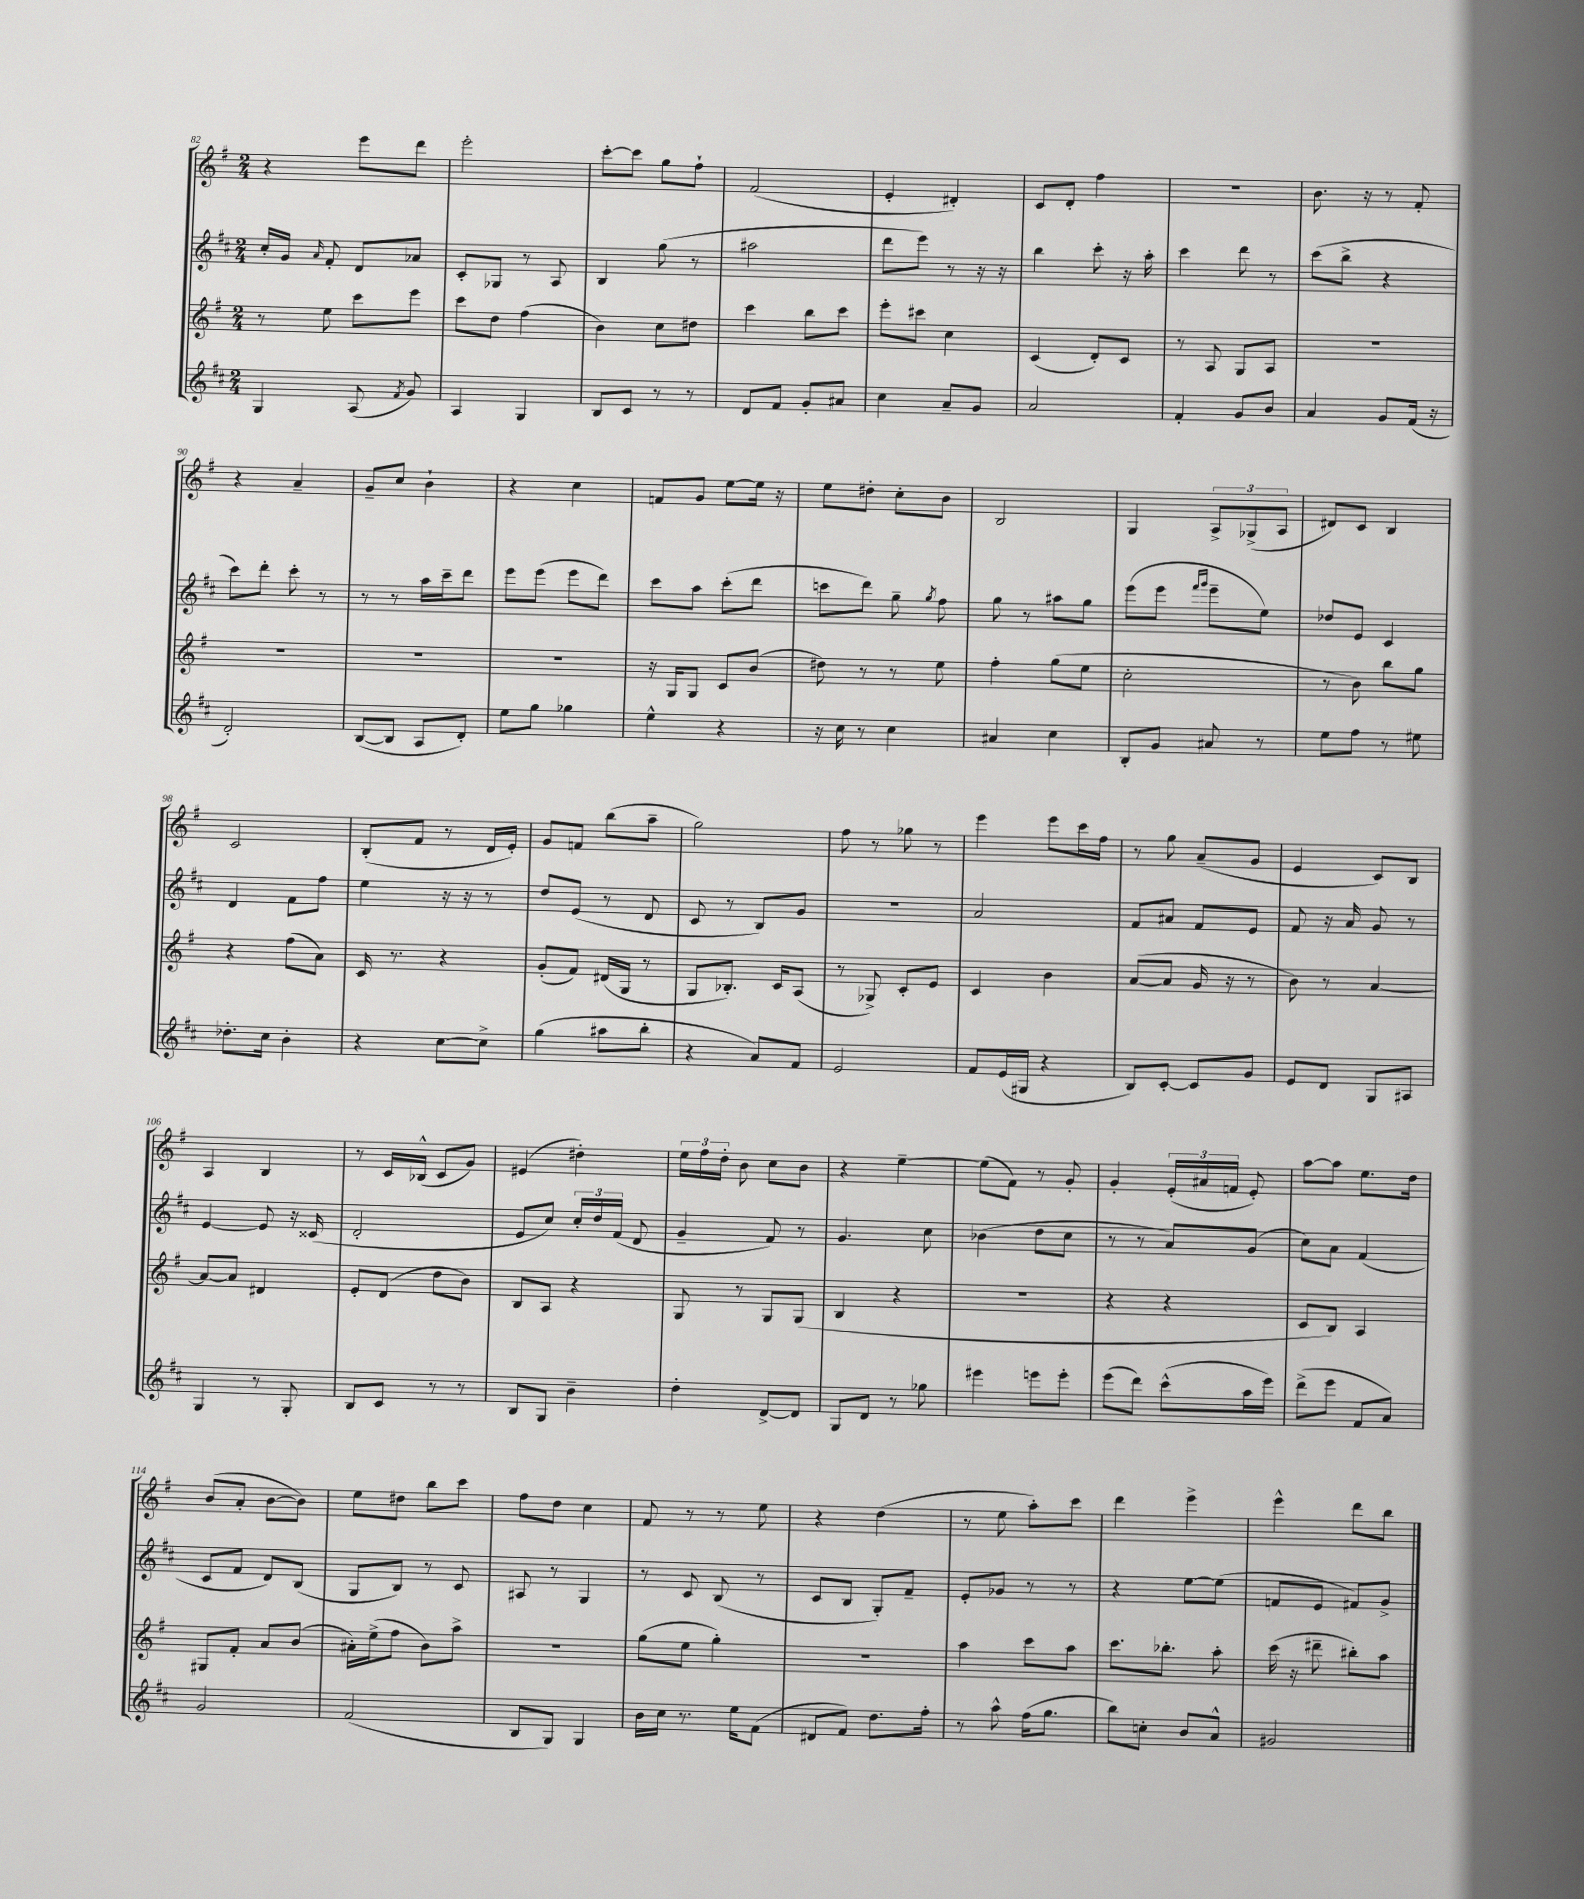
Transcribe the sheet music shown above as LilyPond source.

<<
\new StaffGroup <<
\new Staff = "s0" {
    \clef treble \key g \major \numericTimeSignature \time 2/4
    \autoBeamOff r4 e'''8[ d'''8] |
    e'''2-. |
    c'''8[~-. c'''8] g''8[ fis''8]-! |
    fis'2( |
    e'4-. dis'4-.) |
    c'8[ d'8]-. fis''4 |
    R2 |
    b'8. r16 r8 fis'8-. |
    r4 a'4-- |
    g'8[-- c''8] b'4-! |
    r4 c''4 |
    f'8[ g'8] e''8[~ e''16] r16 |
    e''8[ dis''8]-. c''8[-. b'8] |
    b2 |
    g4 \tuplet 3/2 { a8[-> ges8->( a8] } |
    dis'8[) c'8] b4 |
    c'2 |
    b8[-.( fis'8] r8 d'16[ e'16]-.) |
    g'8[ f'8] b''8[( a''8]-- |
    g''2) |
    fis''8 r8 ges''8 r8 |
    e'''4 e'''8[ c'''16 fis''16] |
    r8 g''8 a'8[--( g'8] |
    e'4 c'8[) b8] |
    a4 b4 |
    r8 c'16[ bes16]-^( c'8[ g'8]) |
    eis'4( dis''4-.) |
    \tuplet 3/2 { e''16[ fis''16 d''16]-. } b'8 c''8[ b'8] |
    r4 e''4~-- |
    e''8[( fis'8]) r8 g'8-. |
    g'4-. \tuplet 3/2 { e'16[-.( ais'16 f'16] } e'8-.) |
    a''8[~ a''8] e''8.[ d''16] |
    b'8[( a'8]-. b'8[~ b'8]) |
    e''8[ dis''8] b''8[ c'''8] |
    fis''8[ d''8] c''4 |
    fis'8 r8 r8 e''8 |
    r4 d''4( |
    r8 e''8 a''8[-.) c'''8] |
    d'''4 e'''4-> |
    e'''4-^ d'''8[ b''8] \bar "|." |
}
\new Staff = "s1" {
    \clef treble \key d \major \numericTimeSignature \time 2/4
    \autoBeamOff cis''16[-. g'16] \grace { a'16 } fis'8-. d'8[ aes'8] |
    cis'8[-. ges8] r8 a8 |
    b4 g''8( r8 |
    ais''2 |
    d'''8[ e'''8]) r8 r16 r16 |
    b''4 cis'''8-. r16 a''16-. |
    cis'''4 d'''8 r8 |
    cis'''8[( b''8]-> r4 |
    cis'''8[) d'''8]-. cis'''8-. r8 |
    r8 r8 a''16[ cis'''16-- d'''8] |
    e'''8[ e'''8]( e'''8[ d'''8]) |
    cis'''8[ a''8] cis'''8[-.( d'''8] |
    c'''8[ d'''8]) g''8-- \acciaccatura { g''8 } fis''8 |
    g''8 r8 ais''8[ g''8] |
    e'''8[( e'''8] \grace { fis'''16[ g'''16] } e'''8[-- e''8]) |
    des''8[ e'8] cis'4 |
    d'4 fis'8[ fis''8] |
    e''4 r16 r16 r8 |
    d''8[ e'8]( r8 d'8 |
    cis'8 r8 b8[) g'8] |
    r2 |
    a'2 |
    fis'8[ ais'8] fis'8[ e'8] |
    fis'8 r16 a'16 g'8 r8 |
    e'4~ e'8 r16 cisis'16( |
    d'2-. |
    e'8[ cis''8]) \tuplet 3/2 { cis''16[-. d''16 fis'16]( } d'8 |
    g'4-- fis'8) r8 |
    g'4. cis''8 |
    bes'4( d''8[ cis''8] |
    r8 r8 a'8[) g'8]( |
    cis''8[) a'8] fis'4( |
    cis'8[ fis'8] d'8[) b8]( |
    g8[ b8]) r8 cis'8 |
    ais8 r8 g4 |
    r8 cis'8 b8( r8 |
    cis'8[ b8] g8[-.) fis'8]-- |
    e'8[-. ges'8] r8 r8 |
    r4 e''8[~ e''8]( |
    f'8[ e'8] fis'8[) g'8]-> \bar "|." |
}
\new Staff = "s2" {
    \clef treble \key g \major \numericTimeSignature \time 2/4
    \autoBeamOff r8 e''8 c'''8[ e'''8] |
    c'''8[ d''8] fis''4( |
    b'4) c''8[ dis''8] |
    c'''4 b''8[ c'''8] |
    e'''8[-. cis'''8] c''4 |
    c'4( d'8[-.) c'8] |
    r8 a8 g8[ a8] |
    R2 |
    R2 |
    R2 |
    R2 |
    r16 g16[ g8] c'8[ b'8]( |
    dis''8) r8 r8 e''8 |
    fis''4-. g''8[( e''8] |
    c''2-. |
    r8 b'8) b''8[ g''8] |
    r4 fis''8[( a'8]) |
    c'16 r8. r4 |
    g'8[-.( fis'8]) dis'16[( g16] r8 |
    g8[ bes8.]-.) c'16[ a8]( |
    r8 ges8->) c'8[-. e'8] |
    c'4 b'4 |
    a'8[~( a'8] g'16 r16 r8 |
    b'8) r8 a'4~ |
    a'8[~ a'8] dis'4 |
    e'8[-. d'8]( d''8[ b'8]) |
    b8[ a8] r4 |
    g8 r8 g8[ g8]( |
    b4 r4 |
    R2 |
    r4 r4 |
    c'8[ b8]) a4 |
    gis8[ fis'8]-. a'8[ b'8]( |
    ais'16[-.) e''16->( fis''8] b'8[) a''8]-> |
    R2 |
    g''8[( e''8] g''4-.) |
    r2 |
    a''4 c'''8[ a''8] |
    c'''8.[ bes''8.]-. a''8-. |
    c'''16( r16 dis'''8-- bis''8[-.) a''8] \bar "|." |
}
\new Staff = "s3" {
    \clef treble \key d \major \numericTimeSignature \time 2/4
    \autoBeamOff g4 a8( \acciaccatura { fis'8 } g'8) |
    a4 g4 |
    b8[ cis'8] r8 r8 |
    d'8[ fis'8] g'8[-. ais'8] |
    cis''4 a'8[-- g'8] |
    a'2 |
    fis'4-. g'8[ b'8] |
    a'4 g'8[ fis'16]( r16 |
    d'2-.) |
    b8[~( b8] a8[ d'8]-.) |
    e''8[ g''8] ges''4 |
    e''4-^ r4 |
    r16 cis''16 r8 cis''4 |
    ais'4 cis''4 |
    b8[-. g'8] ais'8 r8 |
    e''8[ fis''8] r8 eis''8 |
    des''8.[-. cis''16] b'4-. |
    r4 cis''8[~ cis''8]-> |
    g''4( ais''8[ b''8]-. |
    r4 a'8[) fis'8] |
    e'2 |
    fis'8[ e'16( gis16] r4 |
    b8[) cis'8]~-. cis'8[ g'8] |
    e'8[ d'8] g8[ ais8] |
    g4 r8 g8-. |
    b8[ cis'8] r8 r8 |
    b8[ g8] b'4-- |
    d''4-. d'8[~-> d'8] |
    g8[ d'8] r8 ges''8 |
    eis'''4 e'''8[ e'''8]-. |
    e'''8[( d'''8]) cis'''8[-^( a''16 e'''16]) |
    d'''8[->( e'''8] fis'8[ a'8]) |
    g'2 |
    fis'2( |
    b8[ g8]) g4 |
    b'16[ cis''16] r8. e''16[ fis'8]( |
    dis'8[ fis'8]) d''8.[ fis''16]-. |
    r8 a''8-^ fis''16[( g''8.] |
    b''8[) c''8]-. b'8[ a'8]-^ |
    gis'2 \bar "|." |
}
>>
>>
\layout { \context { \Score currentBarNumber = #82 } }
